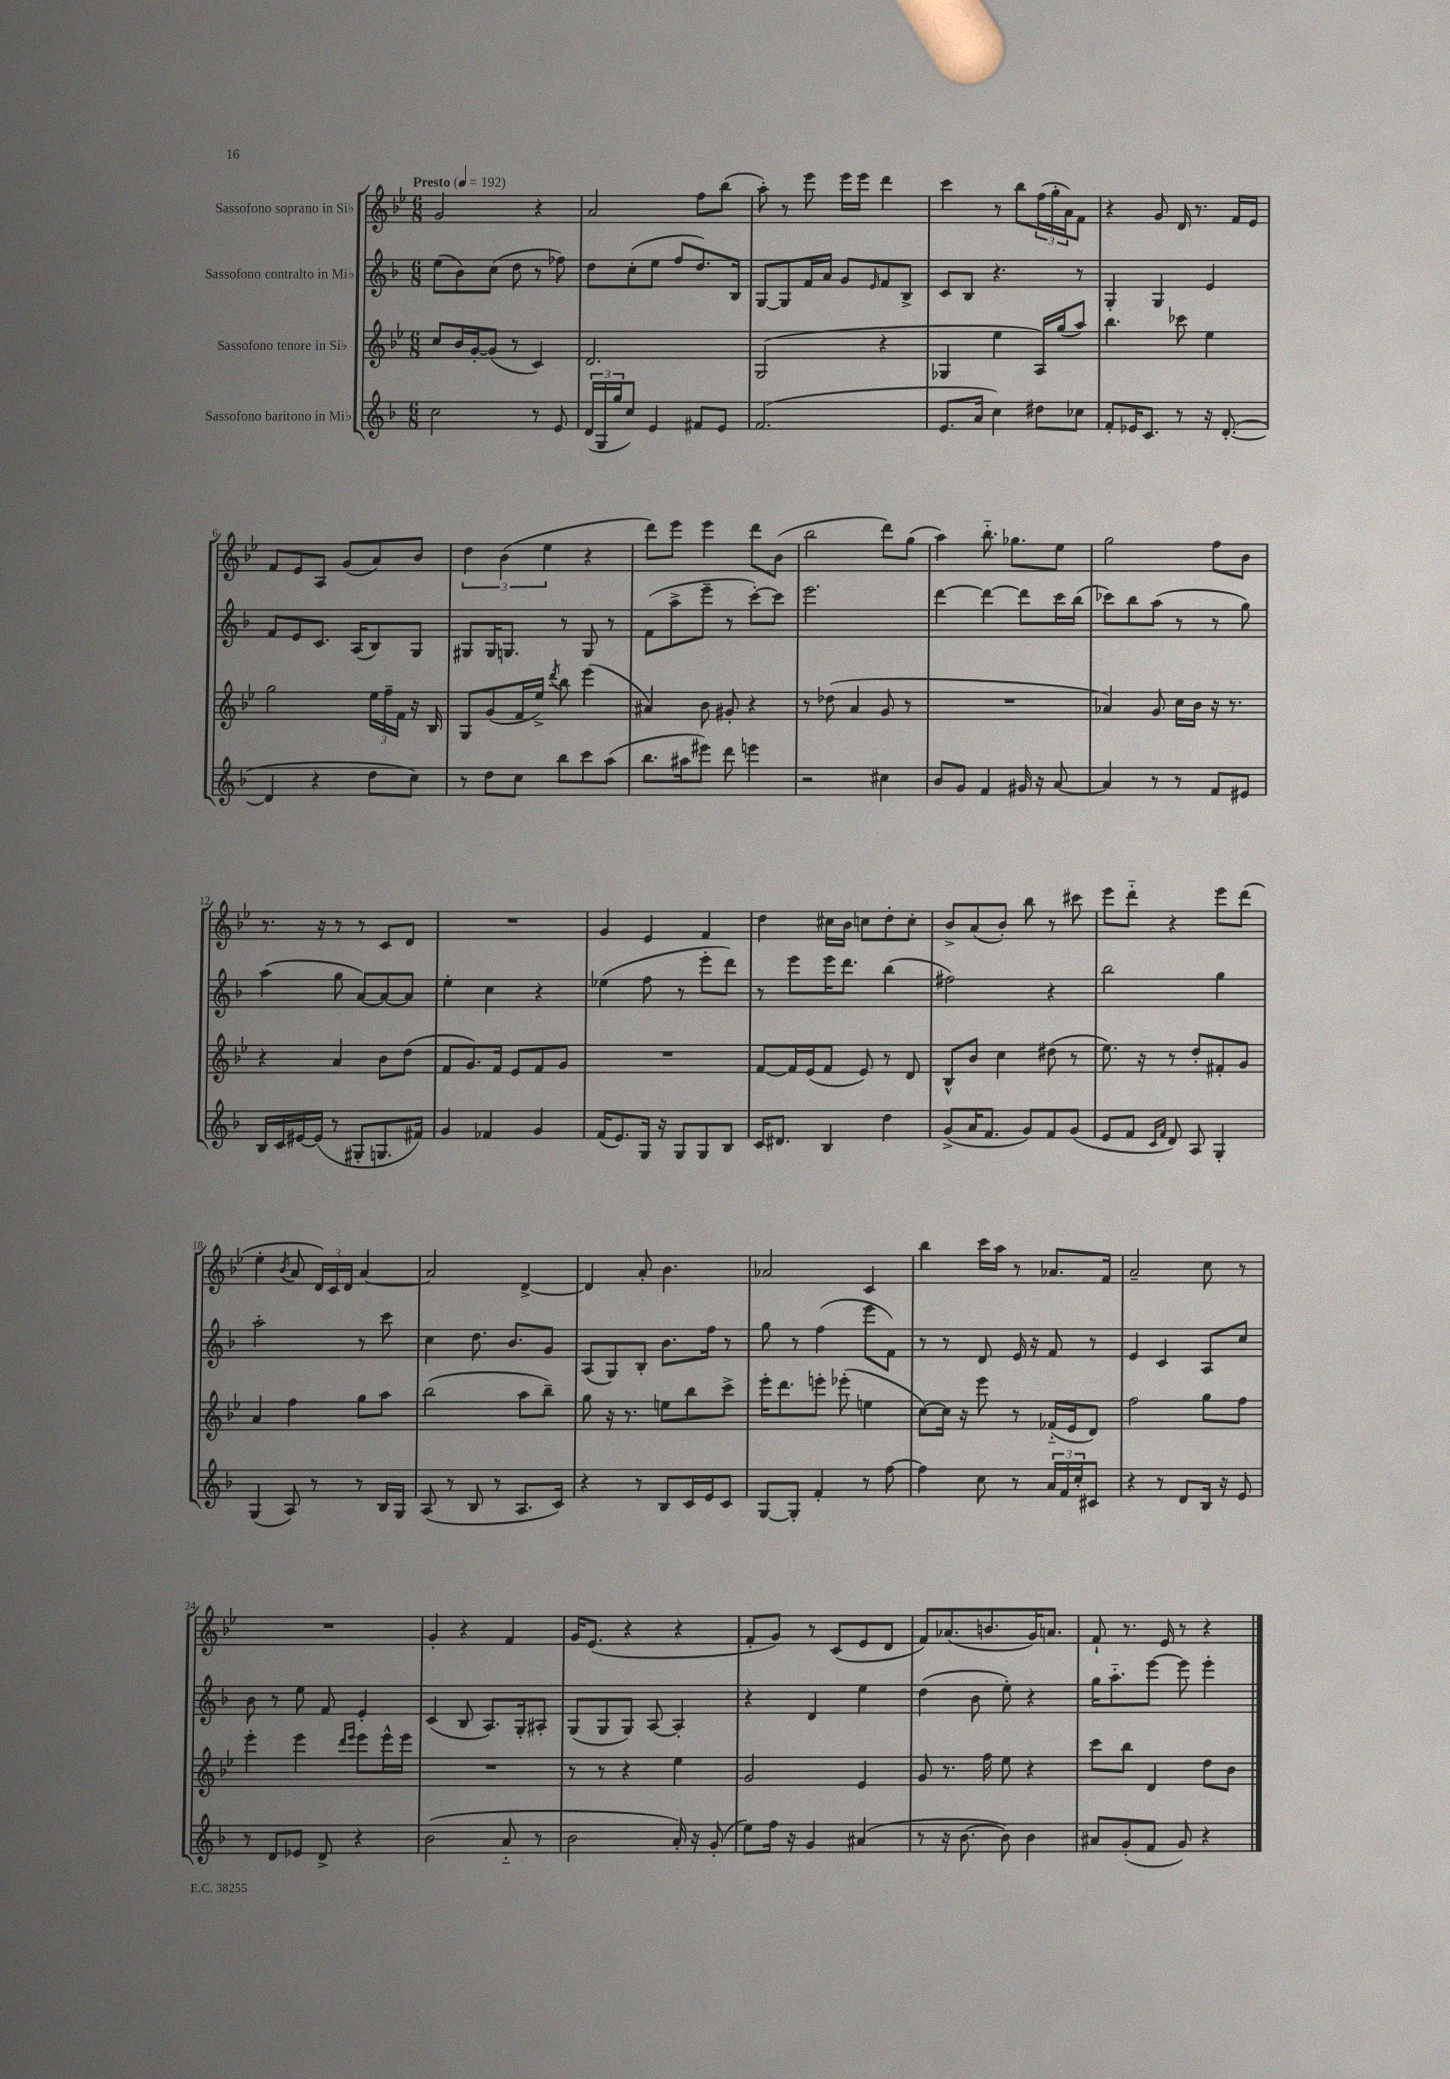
<<
\new StaffGroup <<
\new Staff = "s0" \with { instrumentName = "Sassofono soprano in Sib" } {
    \clef treble \key bes \major \numericTimeSignature \time 6/8 \tempo "Presto" 4 = 192
    g'2 r4 |
    a'2 f''8 bes''8( |
    a''8-.) r8 ees'''8 ees'''16 ees'''16 d'''4 |
    c'''4 r8 bes''8 \tuplet 3/2 { f''16( g''16-. a'16) } f'8 |
    r4 g'8 d'16 r8. f'16 ees'16 |
    f'8 ees'8 a8 g'8( a'8) bes'8 |
    \tuplet 3/2 { d''4 bes'4( ees''4 } r4 |
    d'''8) ees'''8 ees'''4 d'''8 bes'8( |
    bes''2 d'''8) g''8( |
    a''4) bes''8.-_ ges''8. ees''8 |
    g''2 f''8 bes'8 |
    r8. r16 r8 r8 c'8 d'8 |
    R2. |
    g'4 ees'4 f'4 |
    d''4 cis''16 bes'16 c''8 d''8-. c''8-. |
    bes'8-> a'8( bes'8-.) bes''8 r8 cis'''8 |
    ees'''8 d'''8-_ r4 ees'''8 d'''8( |
    ees''4-. \acciaccatura { bes'8 } a'8 \tuplet 3/2 { d'16) c'16 d'16 } a'4~ |
    a'2 d'4~-> |
    d'4 a'8-. bes'4. |
    aes'2 c'4 |
    bes''4 c'''16 a''16 r8 aes'8. f'16 |
    a'2-- c''8 r8 |
    R2. |
    g'4-. r4 f'4 |
    g'16 ees'8.( r4 r4 |
    f'8-. g'8) r8 c'8( ees'8 d'8 |
    f'8) aes'8.( b'8. g'16) a'8. |
    f'8-! r8. ees'16 r8 r4 \bar "|." |
}
\new Staff = "s1" \with { instrumentName = "Sassofono contralto in Mib" } {
    \clef treble \key f \major \numericTimeSignature \time 6/8
    e''8( bes'8) c''8( d''8 r8 fes''8) |
    d''8 c''8-.( e''8 f''8 d''8.) bes16 |
    g8~ g8 f'16 a'16 g'8 \grace { e'16 } f'8 bes8-> |
    c'8 bes8 r4. r8 |
    g4-. g4 e'4 |
    f'8 e'8 c'8. a16( bes8) g8 |
    gis8 gis16 g8. r8 g8 r8 |
    f'8( a''8-> e'''8-- r8 c'''8~-.) c'''8 |
    e'''2. |
    d'''4~ d'''4~ d'''8 c'''16 bes''16( |
    ces'''8) bes''8 a''8( r8 r8 g''8) |
    a''4( g''8 a'8~) a'8~ a'8 |
    e''4-. c''4 r4 |
    ees''4( f''8 r8 e'''8-. d'''8) |
    r8 e'''8 e'''16 d'''8. bes''4( |
    fis''2) r4 |
    bes''2 g''4 |
    a''2-. r8 c'''8 |
    c''4 d''8. bes'8. g'8 |
    a8( g8) bes8-. bes'8. f''16 r8 |
    g''8 r8 f''4( e'''8 f'8) |
    r8 r8 d'8 e'16 r16 f'8 r8 |
    e'4 c'4 a8 c''8 |
    bes'8 r8 e''8 f'8 e'4-. |
    c'4( bes8 a8.) g16-. ais8-. |
    g8( g8 g8) a8~ a4-. |
    r4 d'4 e''4 |
    d''4( bes'8 e''8-.) r4 |
    g''16 a''8.-_ e'''8~ e'''8 e'''4-. \bar "|." |
}
\new Staff = "s2" \with { instrumentName = "Sassofono tenore in Sib" } {
    \clef treble \key bes \major \numericTimeSignature \time 6/8
    c''8 bes'16 g'16~-. g'8( r8 c'4) |
    d'2. |
    g2( r4 |
    ges4 ees''4 a16) g''16( a''8) |
    bes''4. ces'''8 ees''4 |
    g''2 \tuplet 3/2 { ees''16 f''16-- f'16 } r16 bes16 |
    g8 g'8( f'16 ees''16->) \acciaccatura { d'''8 } bes''8 ees'''4( |
    ais'4) bes'8 gis'8-. r4 |
    r8 des''8( a'4 g'8 r8 |
    R2. |
    aes'4) g'8 c''16 bes'16 r16 r8. |
    r4 a'4 bes'8 d''8( |
    f'8 g'8.) f'16 ees'8 f'8 g'8 |
    R2. |
    f'8~ f'16 ees'16( f'8 ees'8) r8 d'8 |
    bes8-^ bes'8 c''4 dis''8( r8 |
    ees''8.) r16 r8 d''8-. fis'8-. g'8 |
    a'4 f''4 g''8 a''8 |
    bes''2( a''8 bes''8--) |
    g''8 r16 r8. e''8 bes''8 c'''8-> |
    ees'''16-. d'''8. e'''8-. ees'''8-.( e''4 |
    c''8~) c''16 r16 ees'''8 r8 fes'16-_( ees'16 d'8) |
    f''2 g''8 f''8 |
    ees'''4-. ees'''4 \grace { d'''16 ees'''16 } ees'''8 ees'''16-^ ees'''16 |
    R2. |
    r8 r8 r4 ees''4 |
    g'2 ees'4 |
    g'8 r8. f''16 ees''8 r4 |
    c'''8 bes''8 d'4 d''8 bes'8 \bar "|." |
}
\new Staff = "s3" \with { instrumentName = "Sassofono baritono in Mib" } {
    \clef treble \key f \major \numericTimeSignature \time 6/8
    c''2 r8 e'8 |
    \tuplet 3/2 { d'16( g16 g''16 } c''8) e'4 fis'8 e'8 |
    f'2.( |
    e'8. a'16 c''4) dis''8 ces''8 |
    f'8-. ees'16 c'8. r8 r16 d'8.~-.( |
    d'4 r4 d''8 c''8) |
    r8 d''8 c''8 bes''8 c'''8 a''8( |
    bes''8. ais''16 eis'''8) d'''8 e'''4 |
    r2 cis''4 |
    bes'8 g'8 f'4 gis'16 r16 a'8~ |
    a'4 r8 r8 f'8 eis'8 |
    bes16 c'16 eis'16~ eis'16( r8 gis8-. g8. fis'16) |
    g'4 fes'4 g'4 |
    f'16( e'8.) g16 r16 g8 g8 bes8 |
    c'16 dis'8. bes4 d''4 |
    g'8->( a'16 f'8. g'8) f'8 g'8( |
    e'8 f'8 \grace { c'16 f'16 } d'8) a8 g4-. |
    g4( a8) r8 r8 bes16 g16 |
    a8( r8 bes8 r8 a8. c'16) |
    r4 r8 bes8 c'16 e'16 c'8 |
    g8~ g8-. f'4-. r8 f''8~ |
    f''4 c''8 r8 \tuplet 3/2 { a'16 f'16 c''16-. } cis'8 |
    r4 r8 d'8 bes16 r16 e'8 |
    r8 d'8 ees'8 d'8-> r4 |
    bes'2( a'8-_ r8 |
    bes'2 a'16-.) r16 g'8-.( |
    e''8) f''16 r16 g'4 ais'4( |
    r8 r16 bes'8.~ bes'8) bes'4 |
    ais'8 g'8-.( f'8 g'8) r4 \bar "|." |
}
>>
>>
